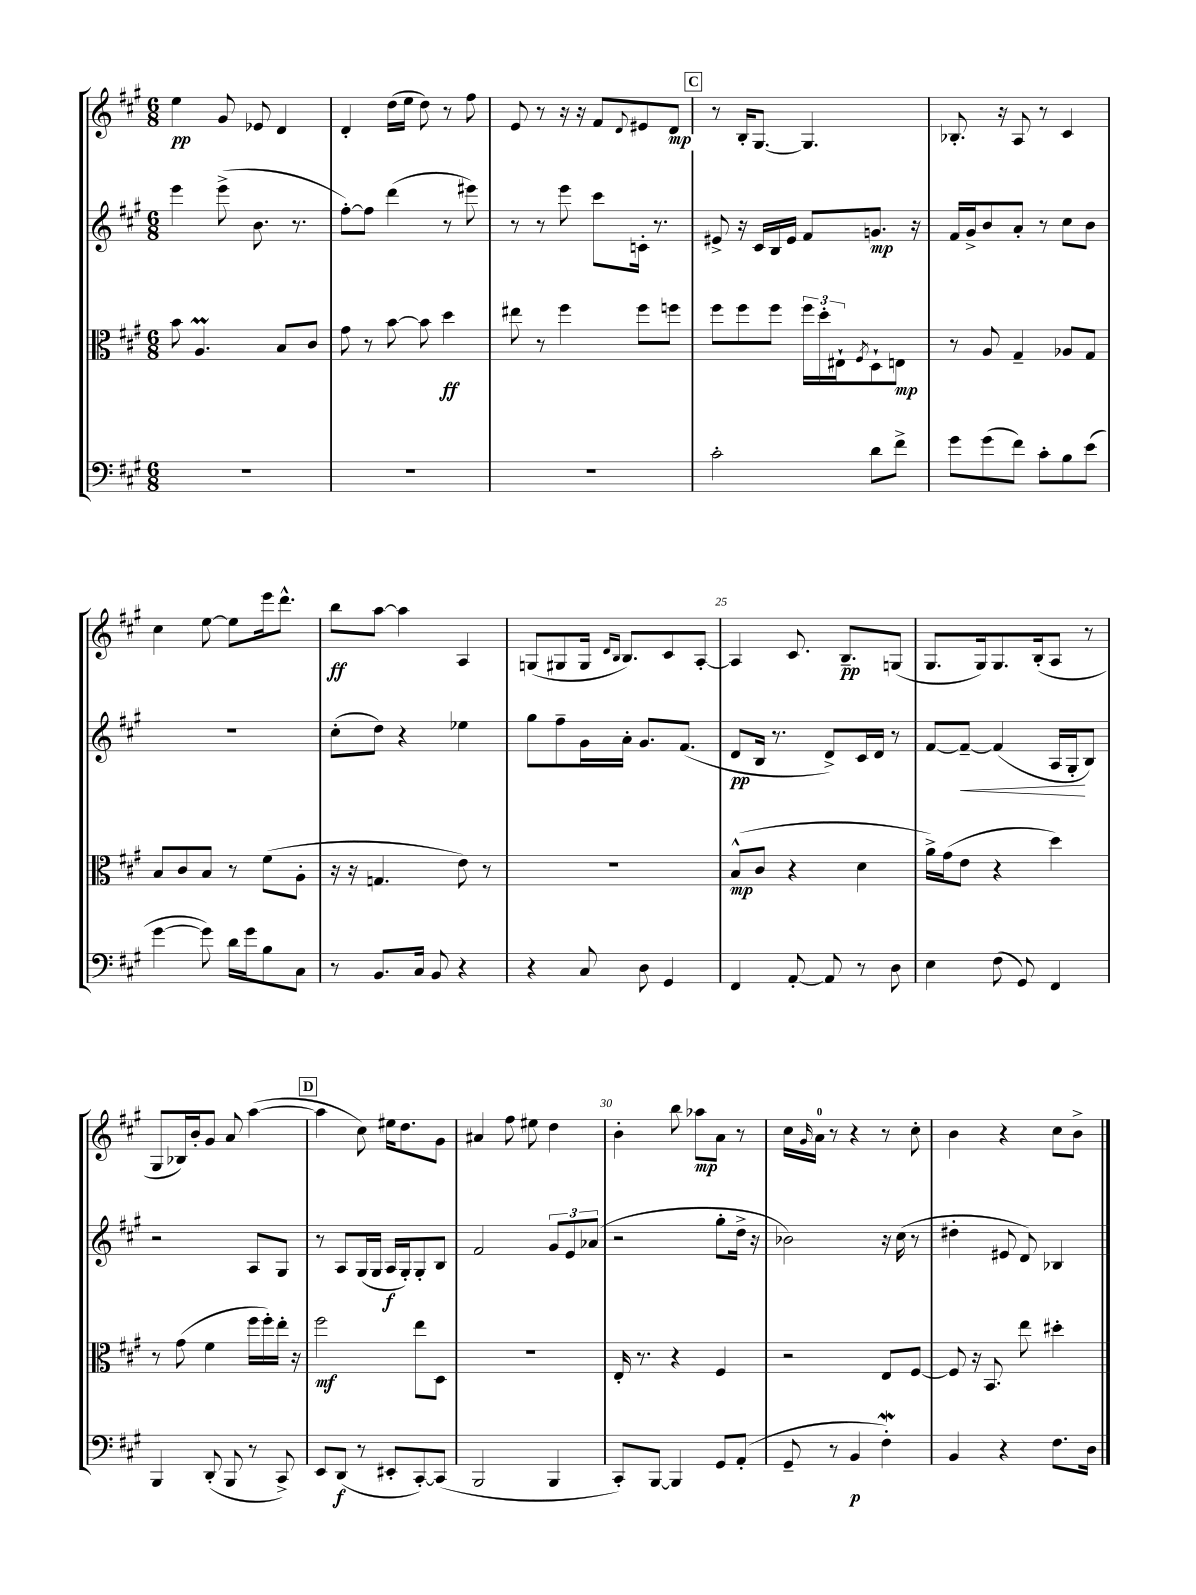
<<
\new StaffGroup <<
\new Staff = "s0" {
    \clef treble \key a \major \numericTimeSignature \time 6/8
    e''4\pp gis'8 ees'8 d'4 |
    d'4-. d''16( e''16 d''8) r8 fis''8 |
    e'8 r8 r16 r16 fis'8 \appoggiatura { d'8 } eis'8 d'8\mp |
    \mark \markup { \box "C" } r8 b16-. gis8.~ gis4. |
    bes8.-. r16 a8 r8 cis'4 |
    cis''4 e''8~ e''8 e'''16 d'''8.-^ |
    b''8\ff a''8~ a''4 a4 |
    g8( gis8 gis16 \grace { d'16 b16 } b8.) cis'8 a8~-. |
    a4 cis'8. b8.--\pp g8( |
    gis8. gis16) gis8. b16-.( a8 r8 |
    gis8 bes16) b'16-. gis'8 a'8 a''4~( |
    \mark \markup { \box "D" } a''4 cis''8) eis''16 d''8. gis'8 |
    ais'4 fis''8 eis''8 d''4 |
    b'4-. b''8 aes''8\mp a'8 r8 |
    cis''16 \grace { gis'16 } a'16-0 r8 r4 r8 cis''8-. |
    b'4 r4 cis''8 b'8-> \bar "|." |
}
\new Staff = "s1" {
    \clef treble \key a \major \numericTimeSignature \time 6/8
    e'''4 e'''8->( b'8. r8. |
    fis''8~-.) fis''8 d'''4( r8 eis'''8) |
    r8 r8 e'''8 cis'''8 c'16-. r8. |
    \mark \markup { \box "C" } eis'8-> r16 cis'16 b16 eis'16 fis'8 g'8.\mp r16 |
    fis'16 gis'16-> b'8 a'8-. r8 cis''8 b'8 |
    R2. |
    cis''8-.( d''8) r4 ees''4 |
    gis''8 fis''8-- gis'16 a'16-. gis'8. fis'8.( |
    d'8\pp b16 r8. d'8->) cis'16 d'16 r8 |
    fis'8~ fis'8~--\< fis'4( a16 gis16-.\! b8) |
    r2 a8 gis8 |
    \mark \markup { \box "D" } r8 a8 gis16( gis16 a16\f gis16-.) gis8-. b8 |
    fis'2 \tuplet 3/2 { gis'8 e'8 aes'8( } |
    r2 gis''8-. d''16-> r16 |
    bes'2) r16 cis''16( r8 |
    dis''4-. eis'8 d'8) bes4 \bar "|." |
}
\new Staff = "s2" {
    \clef alto \key a \major \numericTimeSignature \time 6/8
    b'8 a4.\prall b8 cis'8 |
    gis'8 r8 b'8~ b'8 d''4\ff |
    eis''8 r8 fis''4 fis''8 f''8 |
    \mark \markup { \box "C" } fis''8 fis''8 fis''8 \tuplet 3/2 { fis''16 d''16-. eis16-! } \acciaccatura { fis8 } d8-! e8\mp |
    r8 a8 gis4-- aes8 gis8 |
    b8 cis'8 b8 r8 fis'8( a8-. |
    r16 r16 g4. e'8) r8 |
    R2. |
    b8-^\mp( cis'8 r4 d'4 |
    a'16->) gis'16( e'8 r4 d''4) |
    r8 gis'8( fis'4 fis''16 fis''16-.) e''16-. r16 |
    \mark \markup { \box "D" } fis''2\mf e''8 d8 |
    R2. |
    e16-. r8. r4 fis4 |
    r2 e8 fis8~ |
    fis8 r16 b,8. e''8 dis''4-. \bar "|." |
}
\new Staff = "s3" {
    \clef bass \key a \major \numericTimeSignature \time 6/8
    R2. |
    R2. |
    R2. |
    \mark \markup { \box "C" } cis'2-. d'8 fis'8-> |
    gis'8 gis'8( fis'8) cis'8-. b8 e'8( |
    gis'4~ gis'8) d'16 gis'16 b8 cis8 |
    r8 b,8. cis16 b,8 r4 |
    r4 cis8 d8 gis,4 |
    fis,4 a,8~-. a,8 r8 d8 |
    e4 fis8( gis,8) fis,4 |
    b,,4 d,8-.( b,,8 r8 cis,8->) |
    \mark \markup { \box "D" } e,8 d,8\f( r8 eis,8-. cis,8~-.) cis,8( |
    b,,2 b,,4 |
    cis,8-.) b,,8~ b,,4 gis,8 a,8-.( |
    gis,8-- r8 b,4\p fis4-.\mordent) |
    b,4 r4 fis8. d16 \bar "|." |
}
>>
>>
\layout { \context { \Score currentBarNumber = #17 \override BarNumber.break-visibility = ##(#f #t #t) barNumberVisibility = #(every-nth-bar-number-visible 5) } }
